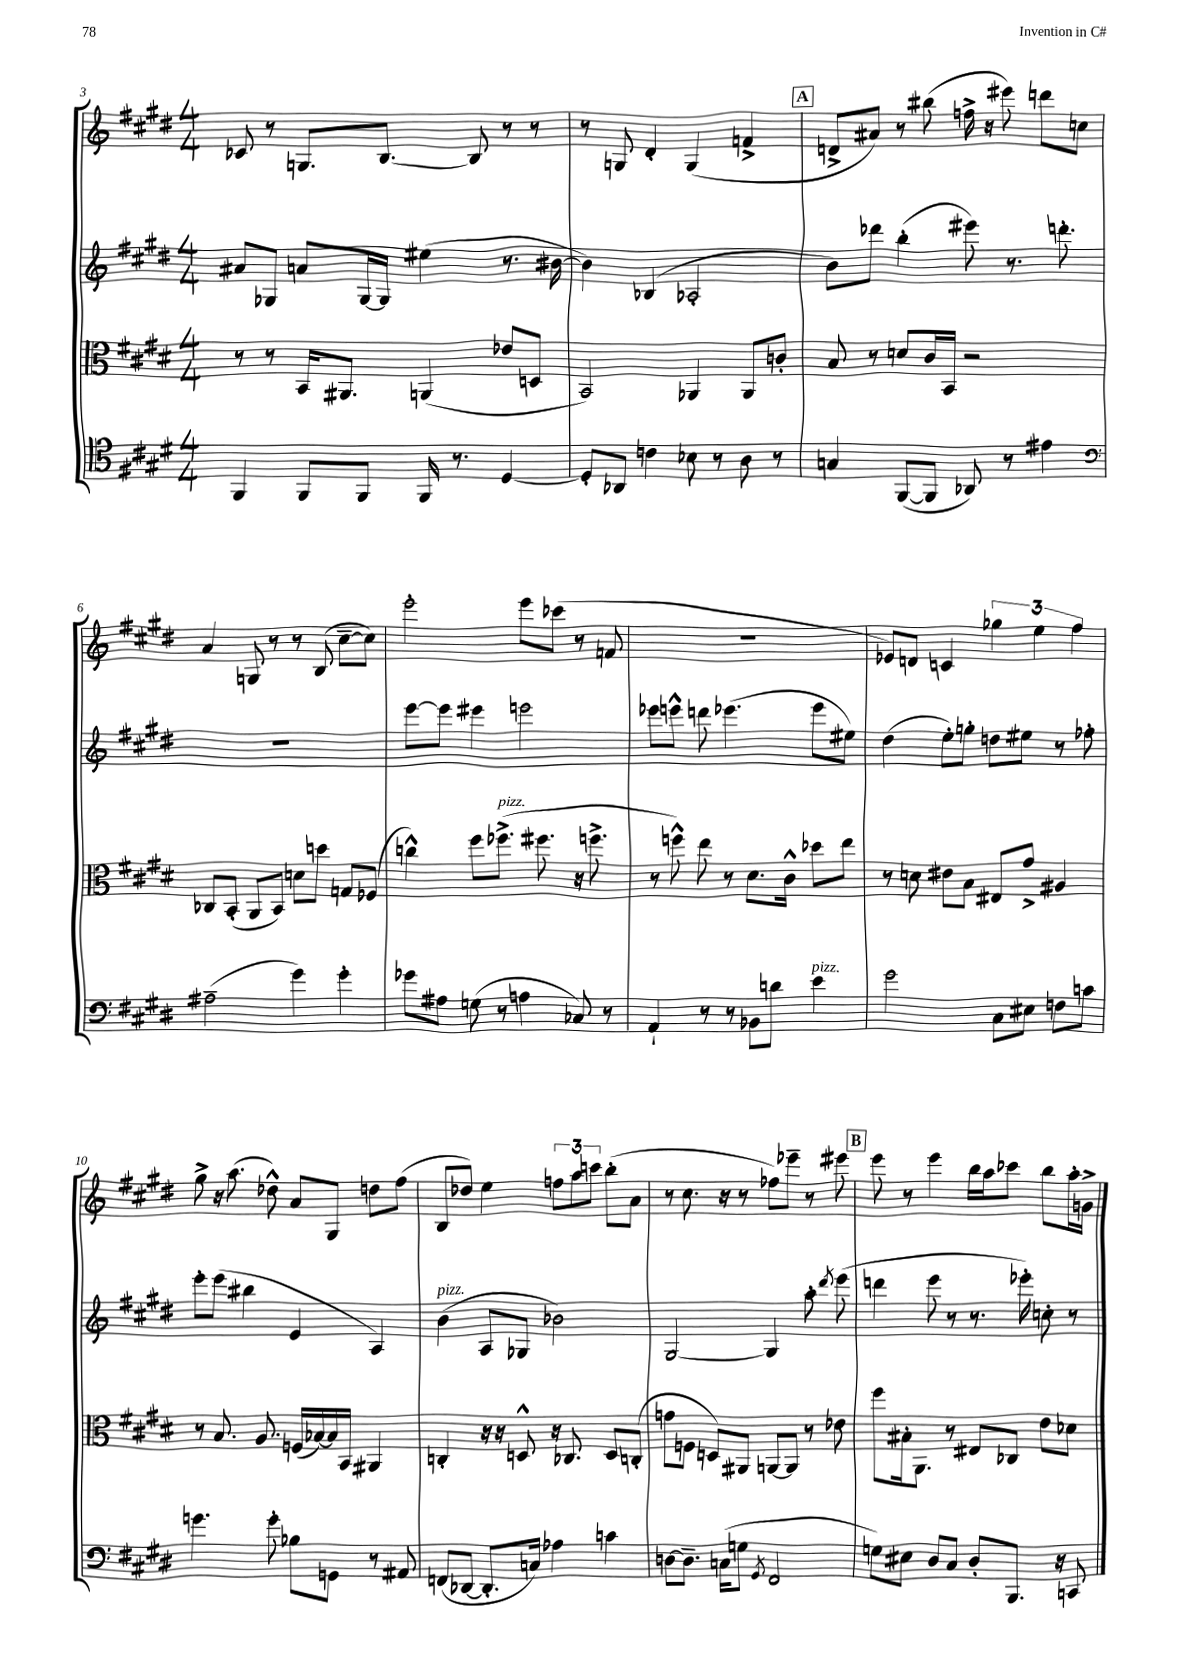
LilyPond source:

<<
\new StaffGroup <<
\new Staff = "s0" {
    \clef treble \key e \major \numericTimeSignature \time 4/4
    \autoBeamOff ces'8 r8 g8.[ b8.]~ b8 r8 r8 |
    r8 g8 dis'4-. g4( f'4-> |
    \mark \markup { \box "A" } d'8[-> ais'8]) r8 bis''8( f''16-> r16 eis'''8) d'''8[ c''8] |
    a'4 g8 r8 r8 b8( cis''8[~-- cis''8]) |
    e'''2-. e'''8[ ces'''8]( r8 f'8 |
    r1 |
    ees'8[) d'8] c'4 \tuplet 3/2 { ges''4 e''4 fis''4 } |
    gis''8-> r16 a''8.( des''8-^) a'8[ gis8] d''8[ fis''8]( |
    b8[ des''8]) e''4 \tuplet 3/2 { f''8[ a''8 c'''8] } b''8[-.( a'8] |
    r8 cis''8. r16 r8 fes''8[) ees'''8]-- r8 eis'''8 |
    \mark \markup { \box "B" } e'''8 r8 e'''4 b''16[ a''16 ces'''8] b''8[ a''16-. g'16]-> \bar "|." |
}
\new Staff = "s1" {
    \clef treble \key e \major \numericTimeSignature \time 4/4
    \autoBeamOff ais'8[ ges8] a'8[ ges16~ ges16] eis''4( r8. bis'16~ |
    bis'4) bes4( aes2-. |
    \mark \markup { \box "A" } b'8[) des'''8] b''4-.( eis'''8) r8. d'''8.-. |
    R1 |
    e'''8[~ e'''8] eis'''4 e'''2 |
    ees'''8[ e'''8]-^ d'''8 ees'''4.( ees'''8[ eis''8]) |
    dis''4( e''8[-.) g''8]-. d''8[ eis''8] r8 fes''8-. |
    e'''8[-. e'''8]( bis''4 e'4 a4) |
    b'4^\markup { \italic "pizz." }( a8[ ges8] bes'2) |
    gis2~ gis4 a''8-. \acciaccatura { dis'''8 } e'''8( |
    \mark \markup { \box "B" } d'''4 e'''8 r8 r8. ees'''16-.) c''8-. r8 \bar "|." |
}
\new Staff = "s2" {
    \clef alto \key e \major \numericTimeSignature \time 4/4
    \autoBeamOff r8 r8 b,16[ ais,8.] a,4( ees'8[ d8] |
    b,2) aes,4 aes,8[ c'8]-. |
    \mark \markup { \box "A" } b8 r8 d'8[ cis'16 b,16] r2 |
    ces8[ b,8]-.( a,8[ b,8]) d'8[ d''8] g8[ fes8]( |
    c''4-^) fis''8[ fes''8.]->^\markup { \italic "pizz." }( fis''8. r16 f''8.-> |
    r8 f''8-^) e''8 r8 dis'8.[ cis'16]-^ des''8[ e''8] |
    r8 d'8 eis'8[ b8] eis8[ gis'8]-> ais4 |
    r8 b8. a8. f16[( bes16~) bes16 b,16] ais,4 |
    c4-. r16 r16 d8-^ r16 ces8. d8[ c8]-.( |
    g'8[ f8] d8[) ais,8] a,8[~ a,8] r8 ees'8 |
    \mark \markup { \box "B" } fis''8[ bis16-. a,8.] r8 eis8[ ces8] e'8[ des'8] \bar "|." |
}
\new Staff = "s3" {
    \clef tenor \key e \major \numericTimeSignature \time 4/4
    \autoBeamOff fis,4 fis,8[ fis,8] fis,16 r8. dis4~ |
    dis8[-. aes,8] c'4 bes8 r8 a8 r8 |
    \mark \markup { \box "A" } g4 fis,8[~( fis,8] aes,8) r8 eis'4 |
    \clef bass ais2--( gis'4) gis'4-. |
    ges'8[ ais8] g8( r8 a4 ces8) r8 |
    a,4-! r8 r8 bes,8[ d'8] e'4^\markup { \italic "pizz." } |
    gis'2 cis8[ eis8] f8[ c'8] |
    g'4. g'8-. bes8[ g,8] r8 ais,8 |
    f,8[( des,8]~ des,8.[-. c16]) aes4 c'4 |
    d8[~ d8.]-- c16[( g8] \acciaccatura { gis,8 } fis,2 |
    \mark \markup { \box "B" } g8[) eis8] dis8[ cis8] dis8[-. b,,8.] r16 c,8 \bar "|." |
}
>>
>>
\layout { \context { \Score currentBarNumber = #3 } }
